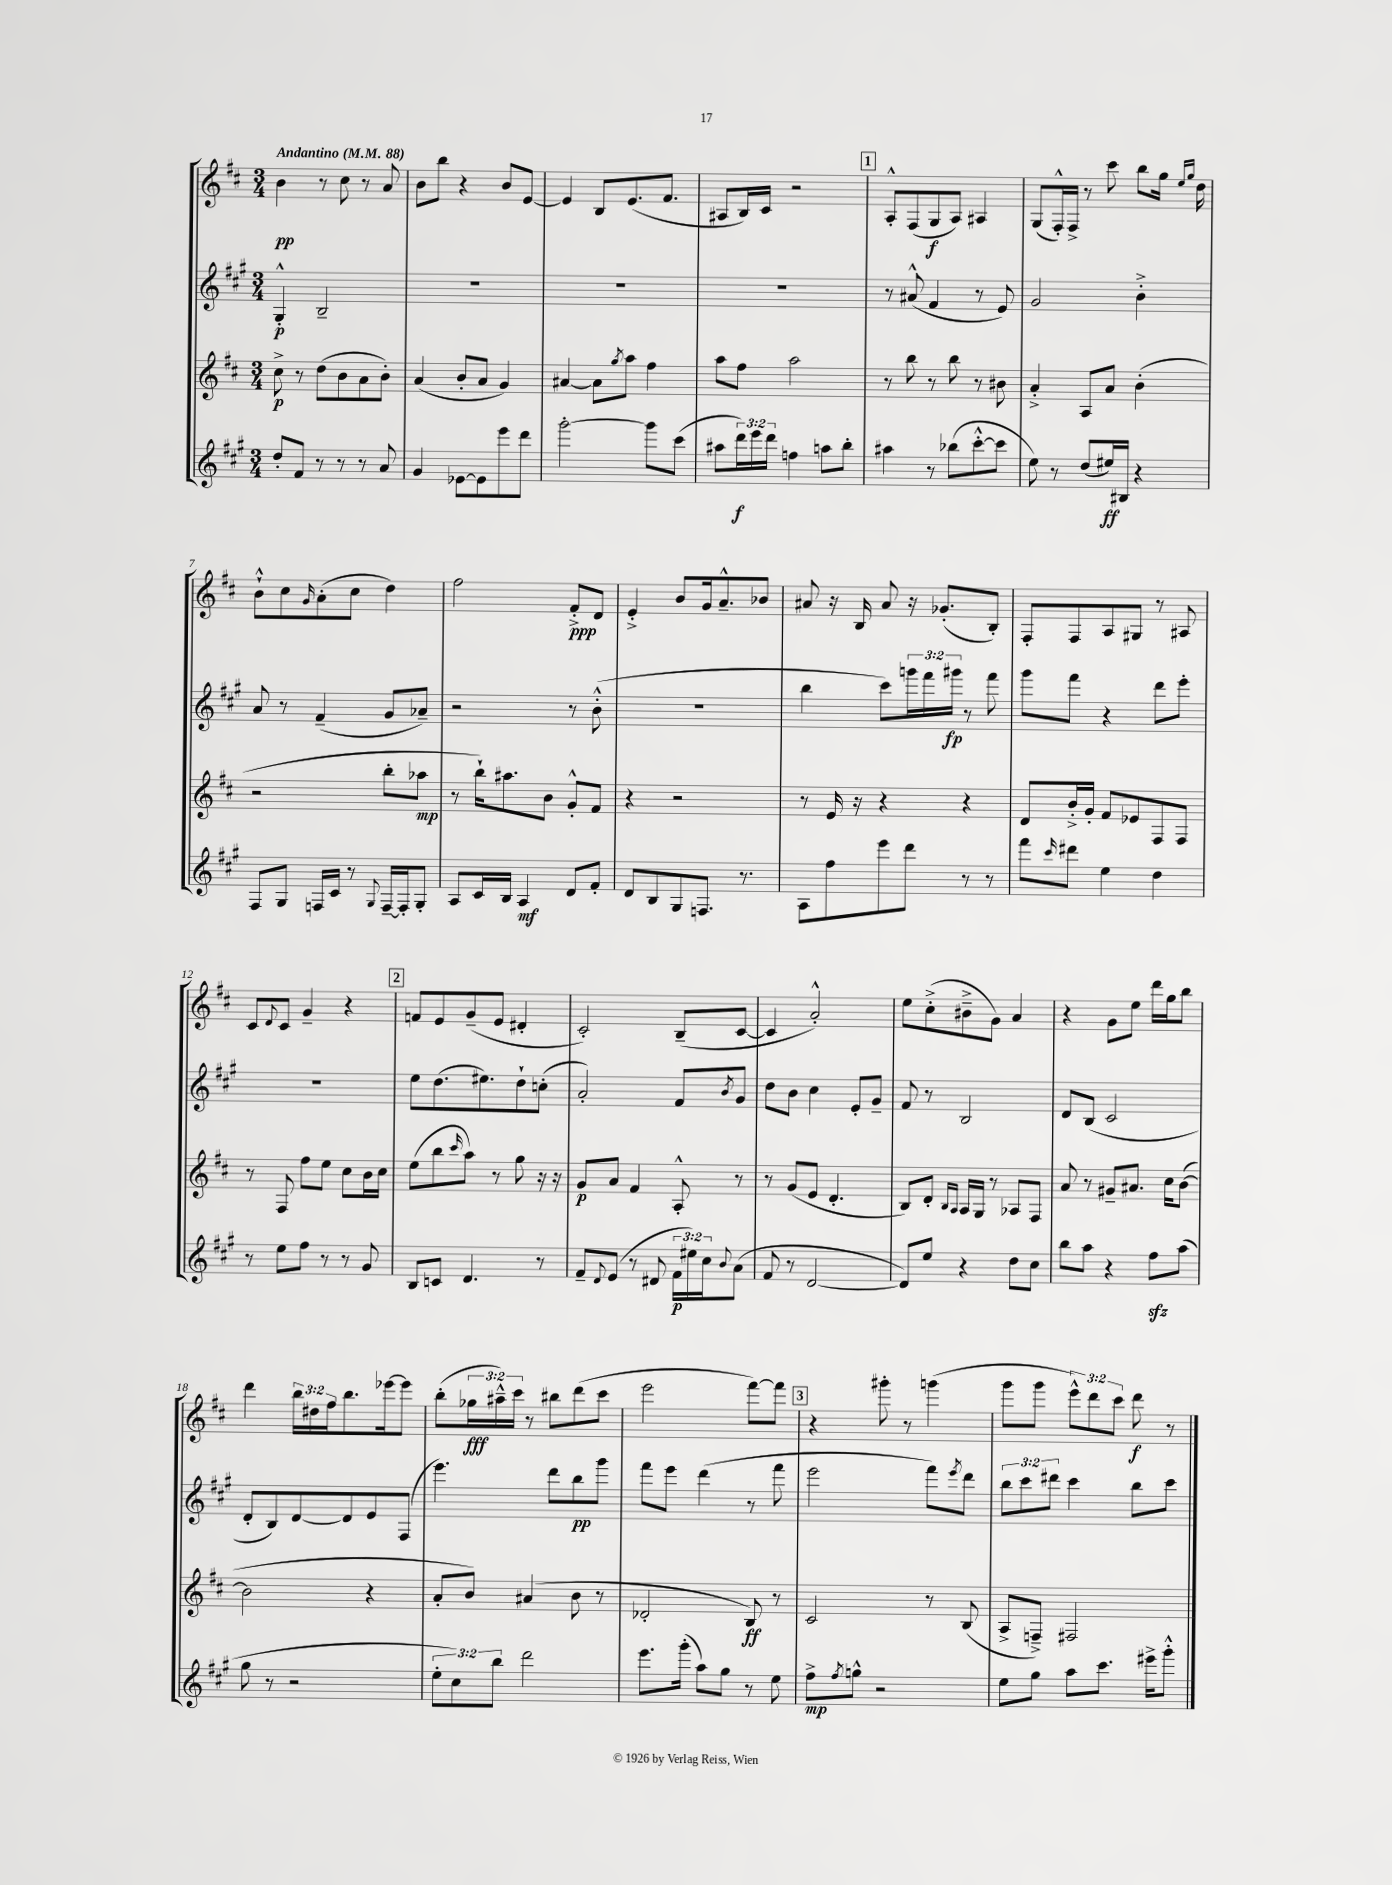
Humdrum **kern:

**kern	**kern	**kern	**kern
*staff4	*staff3	*staff2	*staff1
*clefG2	*clefG2	*clefG2	*clefG2
*k[f#c#g#]	*k[f#c#]	*k[f#c#g#]	*k[f#c#]
*M3/4	*M3/4	*M3/4	*M3/4
*MM88	*MM88	*MM88	*MM88
8dd'	8cc#^	4G#'^^	4b
8f#	8r	.	.
8r	(8dd	2B~	8r
8r	8b	.	8cc#
8r	8a	.	8r
8a	8b')	.	8a
=	=	=	=
4g#	(4a	2.r	8b
.	.	.	8bb
[8e-	8b'	.	4r
8e-]	8a	.	.
8eee	4g)	.	8b
8ddd	.	.	[8e
=	=	=	=
[2ggg#'	[4a#	2.r	4e]
.	8a#]	.	8B
.	8qgg	.	.
.	8aa	.	(8.e
8ggg#]	4ff#	.	.
.	.	.	8.f#
(8ccc#	.	.	.
=	=	=	=
8aa#	8aa	2.r	8A#
24ddd)	8ff#	.	16B)
24eee	.	.	.
.	.	.	16c#
24ddd	.	.	.
4ff	2aa	.	2r
8aa	.	.	.
8bb'	.	.	.
=	=	=	=
4aa#	8r	8r	8A'^^
.	8bb	(8a#^^	(8F#
8r	8r	4f#	8G
(8bb-	8bb	.	8A)
[8ccc#'^^	8r	8r	4A#
8ccc#]	8b#	8e)	.
=	=	=	=
8ee)	4a'^	2g#	(8G
8r	.	.	16F#'^^)
.	.	.	16F#^
(8dd	8A	.	8r
16ee#)	8a	.	8ccc#
16B#	.	.	.
4r	(4b'	4b'^	8bb
.	.	.	16gg
.	.	.	16qqee
.	.	.	16qqgg
.	.	.	16dd
=	=	=	=
8F#	2r	8a	8b`^^
8G#	.	8r	8cc#
.	.	.	16qqg
16F	.	(4f#~	(8a'
16c#	.	.	.
8r	.	.	8cc#
8qqG#	.	.	.
[16F~	8bb'	8g#	4dd)
16F']	.	.	.
8G#'	8aa-	8a-~)	.
=	=	=	=
8A	8r	2r	2ff#
16c#	16bb`)	.	.
16B	8.aa#	.	.
4A	.	.	.
.	8b	.	.
8d	8g'^^	8r	8f#'^
8f#'	8f#	(8b'^^	8d
=	=	=	=
8d	4r	2.r	4e'^
8B	.	.	.
8G#	2r	.	8b
8.F	.	.	16g
.	.	.	8.a~^^
8.r	.	.	.
.	.	.	8b-
=	=	=	=
8A	8r	4bb	8a#
8ff#	16e	.	16r
.	16r	.	16B
8eee	4r	8ccc#)	8a#
8ddd	.	24ggg	16r
.	.	24fff#	.
.	.	.	(8.g-'
.	.	24ggg#	.
8r	4r	8r	.
8r	.	8fff#	8B')
=	=	=	=
8fff#	8d	8ggg#	8F#'
16qqccc#	.	.	.
8ddd#	16b'^	8fff#	8F#
.	16g'	.	.
4ee	8f#	4r	8A
.	8e-	.	8G#
4dd	8F#	8ddd	8r
.	8F#	8eee'	8A#
=	=	=	=
8r	8r	2.r	8c#
.	.	.	8qqd
8ee	8F#	.	8c#
8ff#	8ff#	.	4g~
8r	8ee	.	.
8r	8cc#	.	4r
8g#	16b	.	.
.	16cc#	.	.
=	=	=	=
8B	(8ee	8ee	8f
8c	8bb	(8.dd	8e
.	16qqccc#	.	.
4.d	8aa)	.	(8g~
.	.	8.ee#)	.
.	8r	.	8e
.	8gg	8dd`	4d#'
8r	16r	(8cc'	.
.	16r	.	.
=	=	=	=
8f#~	8g	2a')	2c#')
8qqd	.	.	.
(8e	8a	.	.
8r	4f#	.	.
8d#	.	.	.
24f#	8A'^^	8f#	(8B~
24ee#)	.	.	.
24cc#	.	.	.
8qqb	.	8qb	.
(8a	8r	8g#	[8c#
=	=	=	=
8f#	8r	8dd	4c#]
8r	(8g	8b	.
[2d	8e	4cc#	2a'^^)
.	4.d'	.	.
.	.	8e'	.
.	.	8g#~	.
=	=	=	=
8d])	8B)	8f#	8ee
8ee	8d'	8r	(8cc#'^
.	16qqB	.	.
.	16qqA	.	.
4r	16A	2B	8b#~^
.	16G	.	.
.	8r	.	8g)
8dd	8A-	.	4a
8cc#	8F#	.	.
=	=	=	=
8bb	8a	8d	4r
8aa	8r	(8B	.
4r	8g#~	2c#	8g
.	8.a#	.	8ee
8ff#	.	.	16ddd
.	16cc#	.	16gg
(8aa	([8b	.	8bb
=	=	=	=
8gg#	2b]	8d'	4ddd
8r	.	8B)	.
2r	.	[8d	24bb
.	.	.	24dd#
.	.	.	24ff#
.	.	8d]	8.bb
.	4r	8e	.
.	.	.	[16eee-
.	.	(8F#	8eee-]
=	=	=	=
12ee'	8a'	4.eee)	(8bb'
12cc#)	.	.	.
.	8b)	.	24gg-
12bb	.	.	24aa#~^^)
.	.	.	24ccc#
2ddd	(4a#	.	8r
.	.	8ddd	8bb#
.	8b	8bb	(8ddd
.	8r	8ggg#	8ccc#
=	=	=	=
8.eee	2d-'	8fff#	2eee
.	.	8eee	.
(16ggg#'	.	.	.
8aa)	.	(4ddd	.
8gg#	.	.	.
8r	8B)	8r	[8fff#)
8ee	8r	8fff#	8fff#]
=	=	=	=
8ff#^	2c#	2eee	4r
8qff#	.	.	.
8gg^^	.	.	.
2r	.	.	8ggg#'
.	.	.	8r
.	8r	8fff#)	(4ggg
.	.	8qeee	.
.	(8B	8ddd	.
=	=	=	=
8ee	8A^	12bb	8ggg
.	.	12ccc#	.
8gg#	8F~^)	.	8ggg
.	.	12ddd#	.
8aa	2F#	4ccc#	12eee^^)
.	.	.	12ddd
8.ccc#	.	.	.
.	.	.	12ccc#
.	.	8bb	8ddd
16eee#^	.	.	.
8ggg#'^^	.	8ccc#	8r
==	==	==	==
*-	*-	*-	*-
